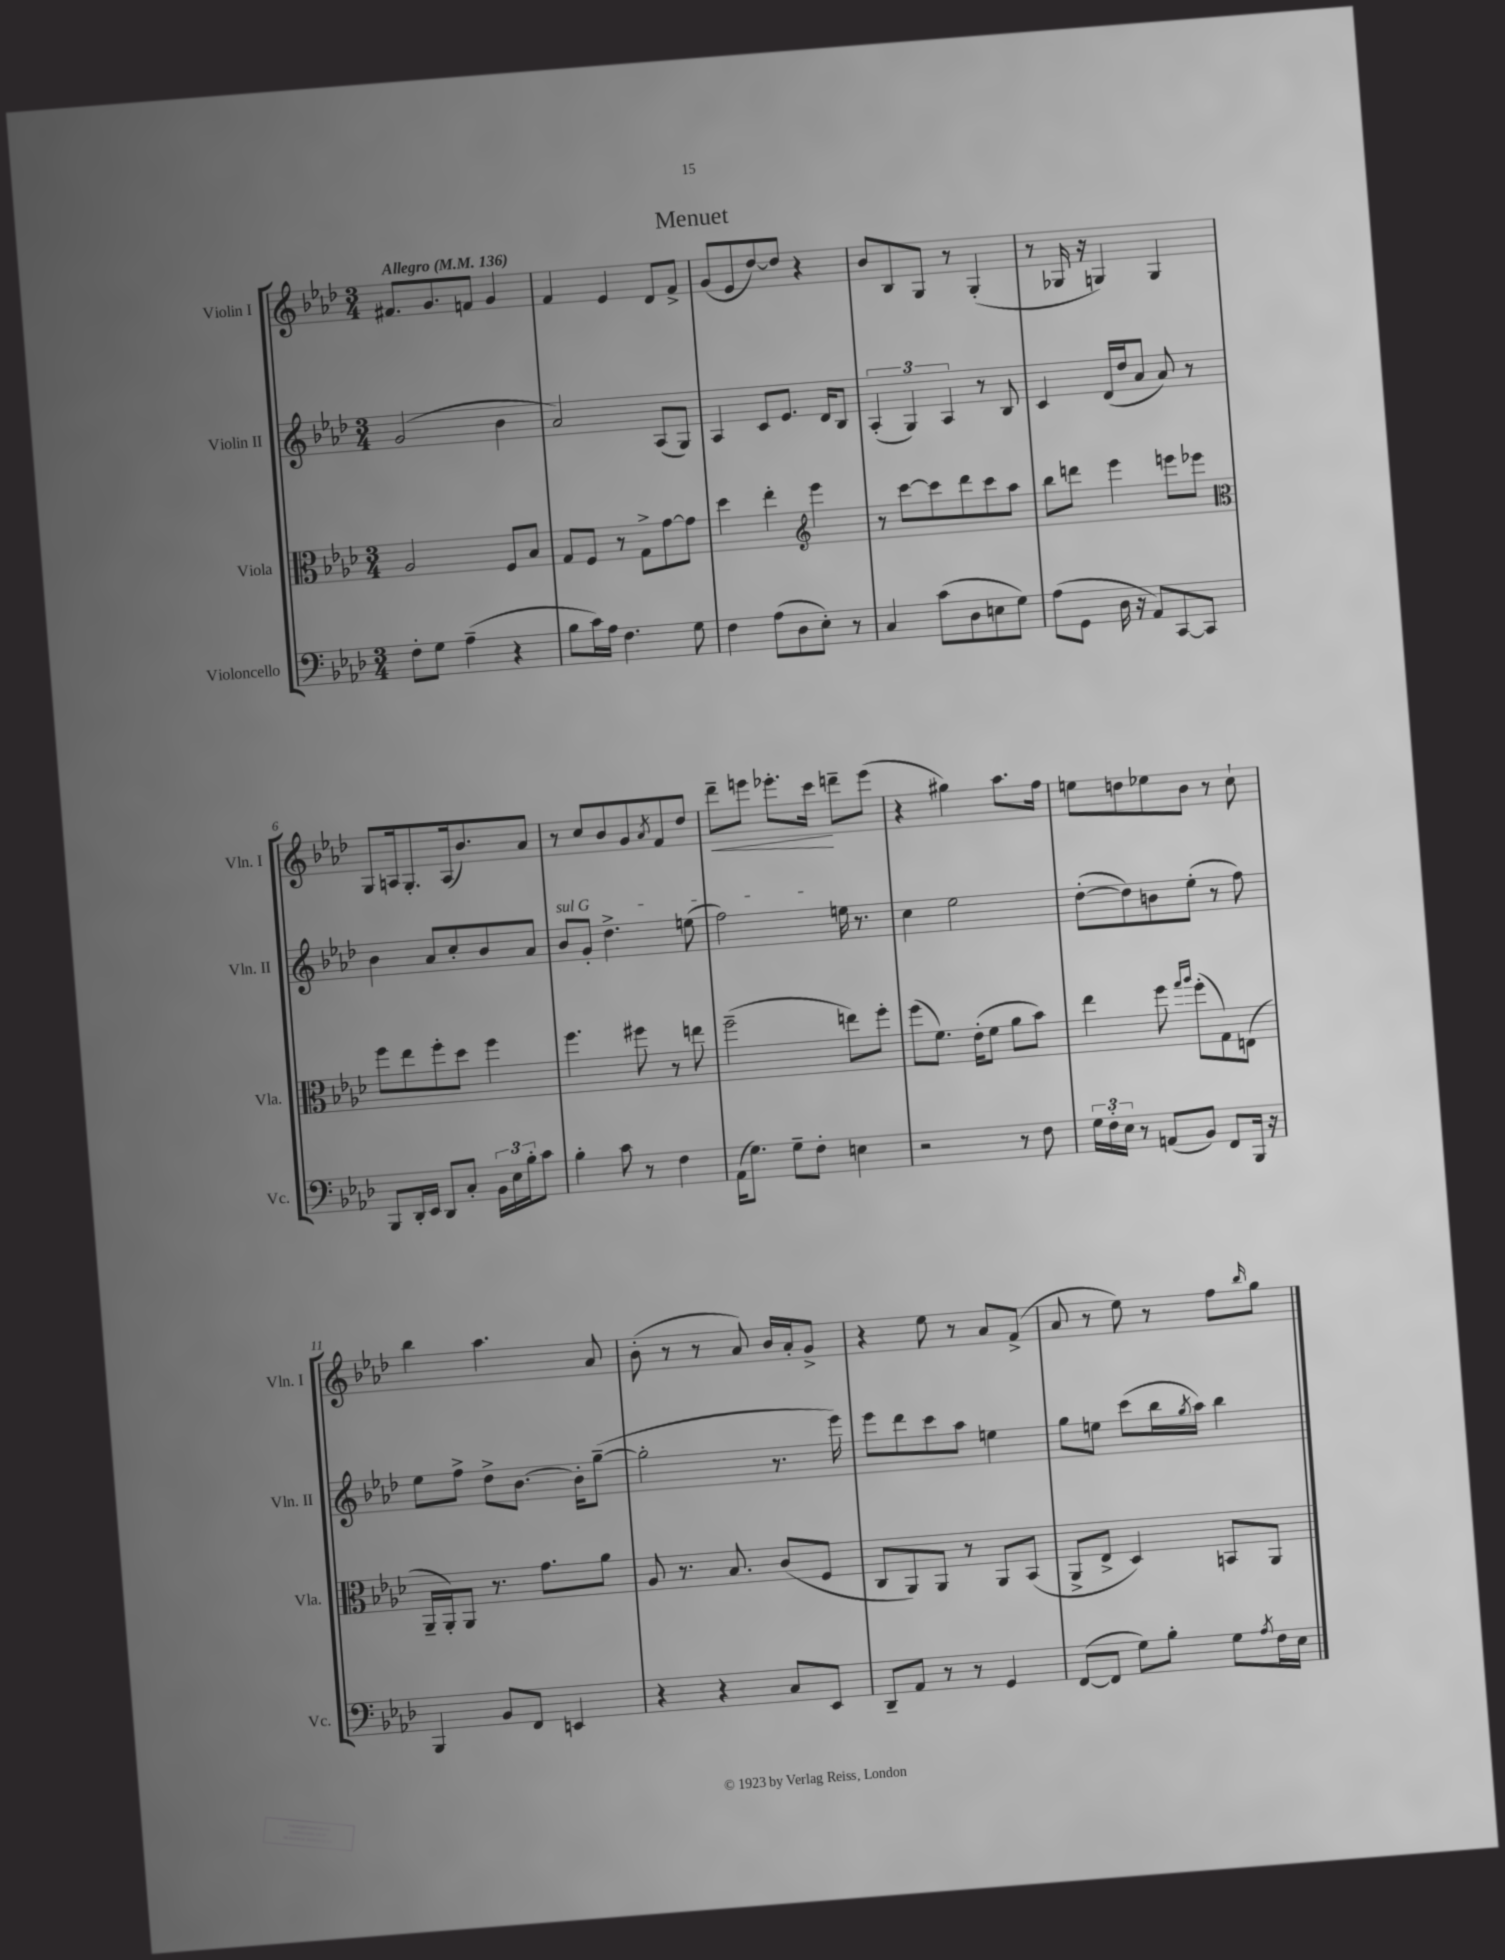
\header { title = "Menuet" }
<<
\new StaffGroup <<
\new Staff = "s0" \with { instrumentName = "Violin I" shortInstrumentName = "Vln. I" } {
    \clef treble \key aes \major \numericTimeSignature \time 3/4 \tempo "Allegro" 4 = 136
    fis'8. g'8. f'8 g'4 |
    f'4 ees'4 des'8 f'8-> |
    g'8( ees'8 des''8~) des''8 r4 |
    bes'8 bes8 g8 r8 g4-.( |
    r8 ges16 r16 g4) g4 |
    g8 a16 g8.-. a16( bes'8.) aes'8 |
    r8 c''8 bes'8 g'8 \acciaccatura { aes'8 } f'8 des''8 |
    des'''8--\< e'''8 ees'''8.-. c'''16\! d'''8-- ees'''8( |
    r4 gis''4) aes''8. f''16 |
    e''8 d''8 ees''8 bes'8 r8 c''8-! |
    bes''4 aes''4. aes'8 |
    bes'8-.( r8 r8 aes'8) bes'16 aes'16-. g'8-> |
    r4 ees''8 r8 aes'8 f'8->( |
    aes'8 r8 ees''8) r8 f''8 \grace { bes''16 } g''8 \bar "|." |
}
\new Staff = "s1" \with { instrumentName = "Violin II" shortInstrumentName = "Vln. II" } {
    \clef treble \key aes \major \numericTimeSignature \time 3/4
    g'2( bes'4 |
    aes'2) aes8( g8) |
    aes4 c'8 ees'8. des'16 bes8 |
    \tuplet 3/2 { aes4-.( g4) aes4 } r8 bes8 |
    c'4 des'16( des''16 aes'8 aes'8) r8 |
    bes'4 aes'8 c''8-. bes'8 aes'8 |
    \once \override TextSpanner.bound-details.left.text = \markup { \italic "sul G" } bes'8\startTextSpan g'8-. des''4.-> e''8( |
    f''2) e''16\stopTextSpan r8. |
    c''4 ees''2 |
    des''8~-.( des''8) b'8 ees''8-.( r8 f''8) |
    ees''8 f''8-> des''8-> bes'8.~ bes'16-. g''8~--( |
    g''2-. r8. ees'''16) |
    ees'''8 des'''8 c'''8 aes''8 e''4 |
    g''8 e''8 c'''8( bes''16 \acciaccatura { g''8 } aes''16) bes''4 \bar "|." |
}
\new Staff = "s2" \with { instrumentName = "Viola" shortInstrumentName = "Vla." } {
    \clef alto \key aes \major \numericTimeSignature \time 3/4
    aes2 f8 bes8 |
    g8 f8 r8 g8-> g'8~ g'8 |
    des''4 ees''4-. \clef treble ees'''4 |
    r8 c'''8~ c'''8 des'''8 c'''8 aes''8 |
    bes''8 d'''8 ees'''4 e'''8 ees'''8 |
    \clef alto f''8 ees''8 f''8-. des''8 f''4 |
    f''4. fis''8 r8 e''8 |
    f''2--( e''8) f''8-. |
    f''8( f'8.) ees'16-.( f'8 aes'8 bes'8) |
    ees''4 f''8 \grace { g''16 aes''16 } f''8-.( g8) e8( |
    aes,16-- aes,16-.) aes,8 r8. g'8. aes'8 |
    aes8 r8. bes8. c'8( f8 |
    c8 aes,8) aes,8 r8 aes,8 bes,8( |
    aes,8-> ees8-> des4) b,8 aes,8 \bar "|." |
}
\new Staff = "s3" \with { instrumentName = "Violoncello" shortInstrumentName = "Vc." } {
    \clef bass \key aes \major \numericTimeSignature \time 3/4
    f8-. g8 aes4--( r4 |
    bes8 c'16) aes16 f4. g8 |
    f4 aes8( des8 ees8-.) r8 |
    c4 c'8( des8 e8 g8) |
    aes8( g,8 des16 r16 aes,8) c,8~ c,8 |
    bes,,8 des,16-. ees,16 des,8 c8-. \tuplet 3/2 { bes,16 ees16 bes16-. } c'8 |
    bes4-. c'8 r8 f4 |
    aes,16( g8.) g8-- f8-. e4 |
    r2 r8 f8 |
    \tuplet 3/2 { g16 f16-. ees16 } r8 a,8( bes,8) f,8 bes,,16 r16 |
    bes,,4 bes,8 f,8 e,4 |
    r4 r4 c8 ees,8 |
    des,8-- aes,8 r8 r8 g,4 |
    f,8~( f,8 g8) bes8-. g8 \acciaccatura { aes8 } f16 ees16 \bar "|." |
}
>>
>>
